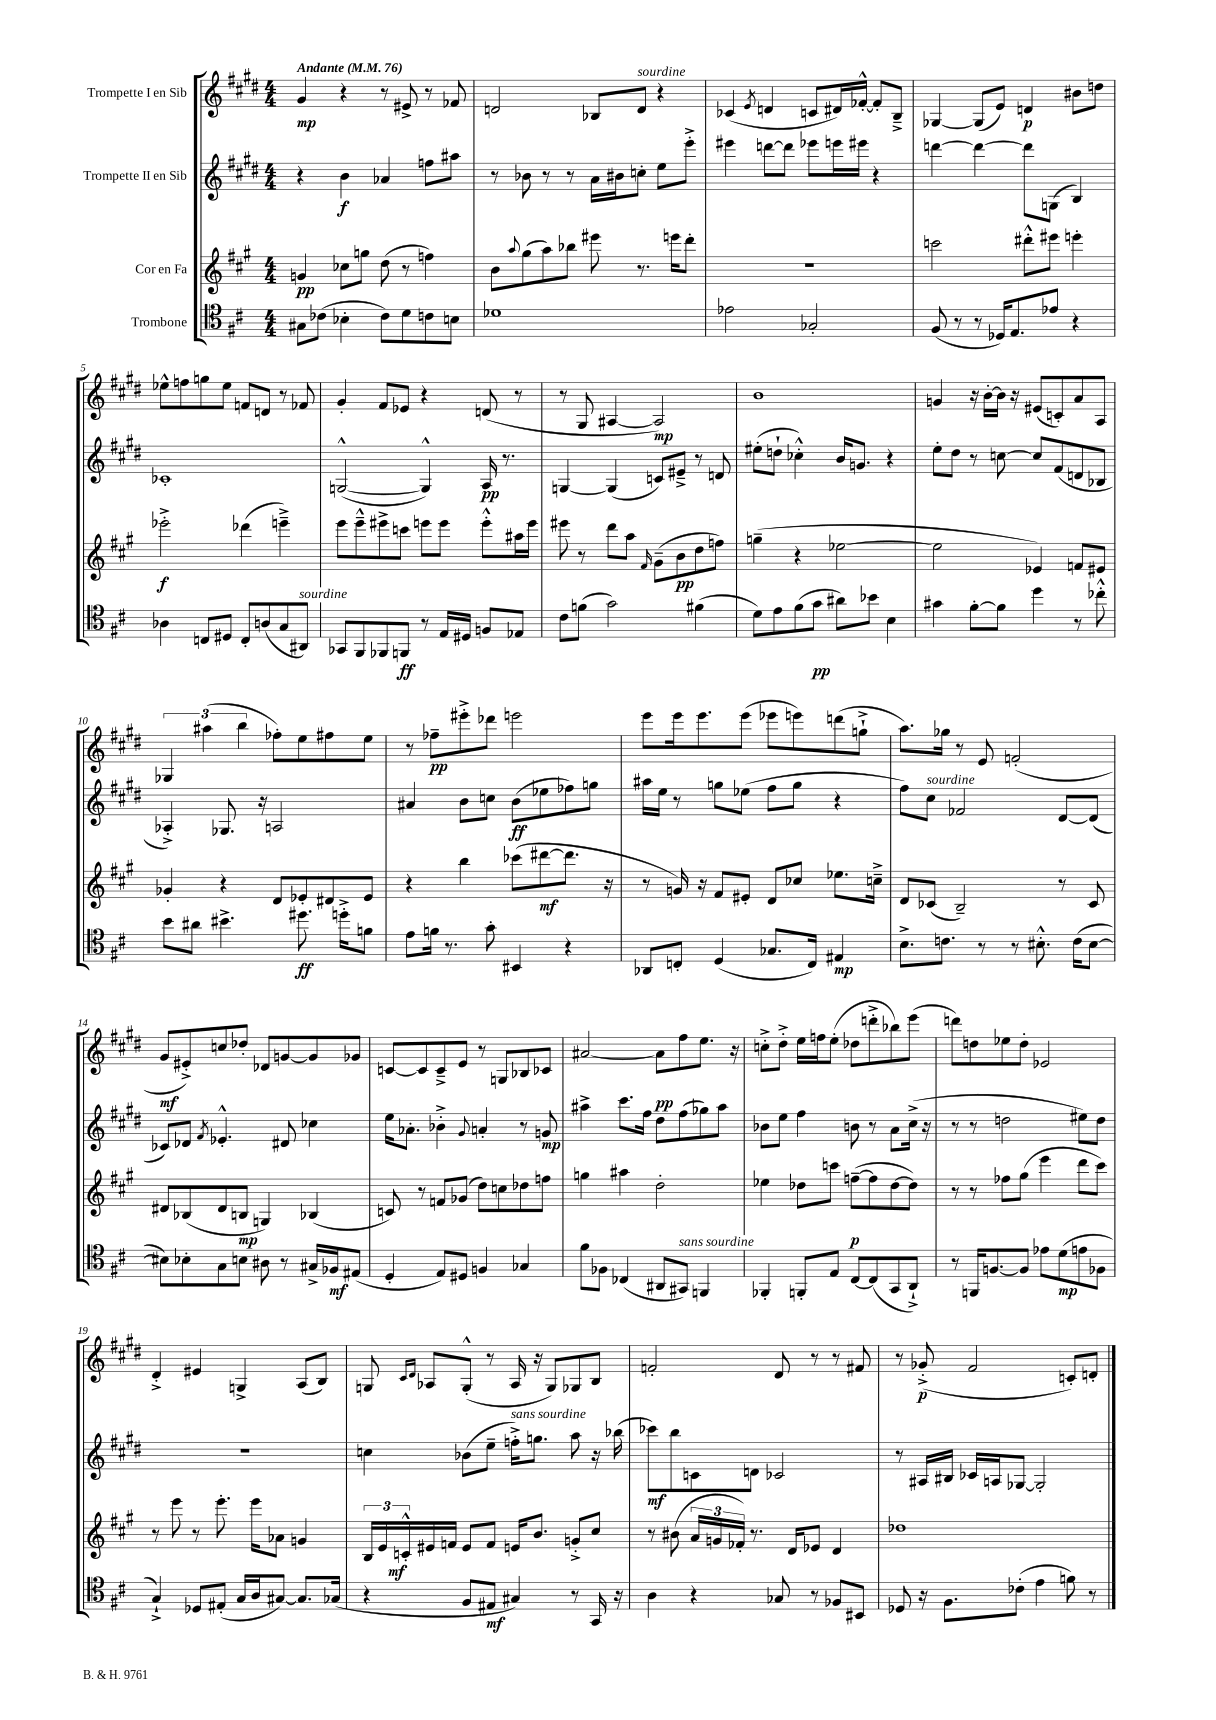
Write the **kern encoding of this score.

**kern	**kern	**kern	**kern
*staff4	*staff3	*staff2	*staff1
*clefC4	*clefG2	*clefG2	*clefG2
*k[f#c#]	*k[f#c#g#]	*k[f#c#g#d#]	*k[f#c#g#d#]
*M4/4	*M4/4	*M4/4	*M4/4
*MM76	*MM76	*MM76	*MM76
8G#	4g	4r	4g#
(8c-	.	.	.
4B-'	8cc-	4b	4r
.	8gg	.	.
8c-)	(8dd	4a-	8r
8d	8r	.	8e#^
8c	4ff)	8ff	8r
8B	.	8aa#	8f-
=	=	=	=
1d-	8b	8r	2d
.	8qqaa	.	.
.	(8gg#	8b-	.
.	8aa)	8r	.
.	8bb-	8r	.
.	8eee#	16a	8B-
.	.	16b#	.
.	8.r	8cc'	8d
.	.	8ee	4r
.	16eee	.	.
.	8ddd'	8eee'^	.
=	=	=	=
2e-	1r	4eee#	(4c-
.	.	.	8qe
.	.	[8ddd	4d
.	.	8ddd]	.
2G-'	.	8eee-	8c
.	.	16eee	16d#)
.	.	16eee#	[16f-'^^
.	.	4r	8f-']
.	.	.	8B~^
=	=	=	=
(8F#	2ccc	[4ddd	[4G-
8r	.	.	.
8r	.	4ddd_	(8G-]
16D-)	.	.	8e)
8.E	.	.	.
.	8ddd#'^^	8ddd]	4d
8e-	8eee#	(8G	.
4r	4eee'	4B)	8b#
.	.	.	8dd
=	=	=	=
4A-	2eee-'^	1c-'	8ee-^^
.	.	.	8ff
8C	.	.	8gg
8D#	.	.	8ee-
8C'	(4ddd-	.	8f
(8A	.	.	8d
8G	4eee~^)	.	8r
8AA#)	.	.	8f-
=	=	=	=
8GG-	8eee	([2G^^	4g#'
8FF#	8eee~^^	.	.
8FF-	8eee#^	.	8f#
8FF	8ccc	.	8e-
8r	8eee	4G^^])	4r
16E	8eee	.	.
16D#	.	.	.
8F	8eee'^^	16A	(8d
.	.	8.r	.
8E-	16aa#	.	8r
.	16eee	.	.
=	=	=	=
8c#	8eee#	[4G	8r
(8f	8r	.	8G#
2g)	8ddd	(4G]	[4A#
.	8aa	.	.
.	16qqf#	.	.
.	(8g#~	8c)	2A#])
.	8b	8e#~^	.
(4f#	8dd	8r	.
.	8ff)	8d	.
=	=	=	=
8d)	(4gg~	(8ee#'	1b
8e	.	8dd`	.
(8f#	4r	4cc-'^^)	.
8g	.	.	.
8a#)	[2ee-	16b	.
.	.	8.g	.
8b-	.	.	.
4B	.	4r	.
=	=	=	=
4g#	2ee-]	8ee'	4g
.	.	8dd#	.
[8f#'	.	8r	16r
.	.	.	[16b'
8f#]	.	[8cc	16b]
.	.	.	16r
4dd	4e-)	8cc]	(8e#
.	.	(8f#	8c')
8r	8f	8d	8a
8cc-'^^	8e#	8B-	8A
=	=	=	=
8b	4g-'	4A-'^)	6G-
8a#	.	.	.
.	.	.	(6aa#
4.b#^	4r	8.G-	.
.	.	.	6bb
.	.	16r	.
.	8d	2A	8ff-')
8.dd#	8e-'	.	8ee
.	8d#	.	8ff#
16dd'^	.	.	.
8f	8e-	.	8ee
=	=	=	=
8e	4r	4a#	8r
16f	.	.	8ff-~
8.r	.	.	.
.	4bb	8b	8eee#'^
8g'	.	8cc	8ddd-
4BB#	(8ccc-	(8b	2eee
.	[8ddd#	8ee-	.
4r	8.ddd#]	8ff-)	.
.	.	8gg	.
.	16r	.	.
=	=	=	=
8AA-	8r	16aa#	8eee
.	.	16ee	.
8C'	16g)	8r	16eee
.	16r	.	8.eee
(4D	8f#	8gg	.
.	8e#'	(8ee-	(8eee
8.G-	8d	8ff#	8eee-
.	8cc-	8gg	8eee)
16C)	.	.	.
4E#	8.ee-	4r	(8ddd
.	.	.	8gg`^
.	16cc~^	.	.
=	=	=	=
8.B^	8d	8ff#)	8.aa)
.	(8c-	8cc#	.
8.c	.	.	16gg-
.	2B~)	2f-	8r
8r	.	.	8e
8r	.	.	(2f'
8.B#'^^	.	.	.
.	8r	[8d#	.
(16c	.	.	.
[8B#	8c-	(8d#]	.
=	=	=	=
8B#])	8d#	8c-)	8g#
8B-'	(8B-	8d-	8e#'^)
.	.	8qf#	.
8G	8d#	4.e-'^^	8cc
8B	8B	.	8dd-'
8A#	4G)	.	8d-
8r	.	8d#	[8g
16G#^	(4B-	4cc-	8g]
16F-	.	.	.
(8E#	.	.	8g-
=	=	=	=
4D'	8c)	16ee	[8c
.	.	8.a-'	.
.	8r	.	8c]
8E)	8f	4b-'^	8c~^
8D#	(8g-	.	8e
.	.	8qqg#	.
4F	8dd)	4a'	8r
.	8cc	.	8G
4G-	8dd-	8r	8B-
.	8ff	8g	8c-
=	=	=	=
8f#	4gg	4aa#^	[2a#
8F-	.	.	.
(4C-	4aa#	8.ccc#	.
.	.	16ff#	.
8AA#	2dd'	8dd#	8a#]
8GG#)	.	(8ff#	8ff#
4FF	.	8gg-)	8.ee
.	.	8aa#	.
.	.	.	16r
=	=	=	=
4FF-'	4ee-	8b-	8cc'^
.	.	8ee	8dd#'^
8FF'	8dd-	4ff#	16ee
.	.	.	16ff
8E	8ccc	.	(8ee'
[8C#	([8ff~	8b	8dd-
(8C#]	8ff]	8r	8ddd'^
8GG	[8dd-	8a	8bb-)
8AA`^)	8dd-])	(16cc#^	(8eee
.	.	16r	.
=	=	=	=
8r	8r	8r	8ddd)
16FF	8r	8r	8dd
[8.F	.	.	.
.	8ff-	2dd	8ee-
8F]	(8gg#	.	8dd'
8e-	4eee	.	2e-
(8d	.	.	.
8e	8ddd	8ee#)	.
8F-	8ccc#)	8dd	.
=	=	=	=
4G`^)	8r	1r	4d#'^
.	8eee	.	.
8D-	8r	.	4e#
(8E#'	8.eee'	.	.
16G	.	.	4G^
16A	16eee	.	.
[8G#)	8a-	.	.
8.G#]	4g	.	(8A
.	.	.	8B)
(16G-	.	.	.
=	=	=	=
4r	24B	4cc	8G
.	24e	.	.
.	24c'^^	.	.
.	.	.	16qqc#
.	.	.	16qqd#
.	16e#	.	8A-
.	16f	.	.
8F#	8e#	(8b-	(8G'^^
8E#	8f	8ee~	8r
4G#)	16e	16ff'^)	16A-
.	8.b	8.gg	16r
.	.	.	8G)
8r	8g'^	8aa	8G-
16GG	8cc#	16r	8B
16r	.	(16bb-	.
=	=	=	=
4A	8r	8ccc-)	2f'
.	(8b#	8bb	.
4r	24a	8c	.
.	24g	.	.
.	24f-')	.	.
.	8.r	8d	.
8G-	.	2c-	8d#
.	16d	.	.
8r	8e-	.	8r
8F-	4d	.	8r
8BB#	.	.	8f#
=	=	=	=
8D-	1dd-	8r	8r
16r	.	16A#	(8g-'^
8.F#	.	16B#	.
.	.	16c-	2f#
.	.	16A	.
(8c-'	.	[8G-	.
4e	.	2G-']	.
8f)	.	.	8c')
8r	.	.	8d'
==	==	==	==
*-	*-	*-	*-
